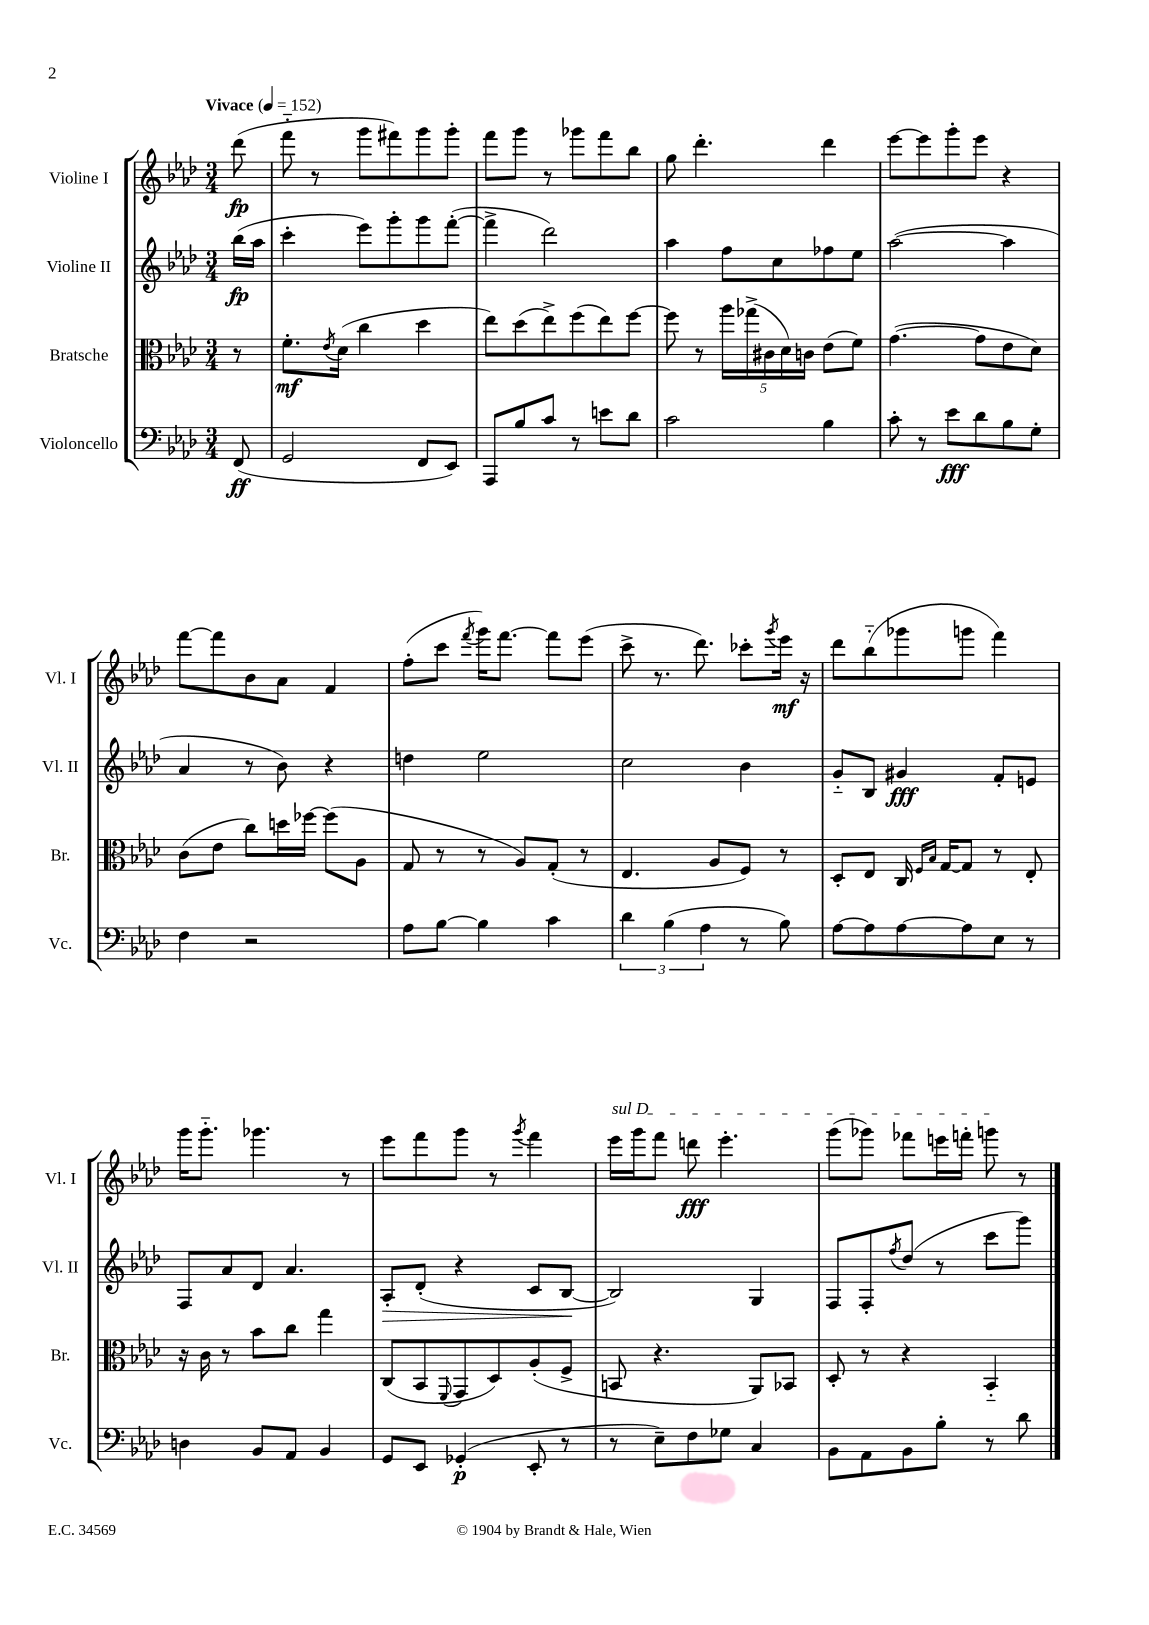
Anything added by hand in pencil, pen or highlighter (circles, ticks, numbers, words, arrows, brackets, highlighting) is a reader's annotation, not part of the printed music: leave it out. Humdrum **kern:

**kern	**kern	**kern	**kern
*staff4	*staff3	*staff2	*staff1
*clefF4	*clefC3	*clefG2	*clefG2
*k[b-e-a-d-]	*k[b-e-a-d-]	*k[b-e-a-d-]	*k[b-e-a-d-]
*M3/4	*M3/4	*M3/4	*M3/4
*MM152	*MM152	*MM152	*MM152
(8FF	8r	(16bb-	(8ddd-
.	.	16aa-	.
=	=	=	=
2GG	8.f'	4ccc'	8fff'~
.	.	.	8r
.	8qe-	.	.
.	(16d-	.	.
.	4cc	8eee-)	8ggg
.	.	8ggg'	8fff#)
8FF	4dd-	8ggg	8ggg
8EE-)	.	([8fff'	8ggg'
=	=	=	=
8AAA-	8ee-)	4fff^]	8fff
8B-	(8dd-	.	8ggg
8c	8ee-^)	2ddd-)	8r
8r	(8ff	.	8ggg-
8e	8ee-)	.	8fff
8d-	[8ff	.	8bb-
=	=	=	=
2c	8ff]	4aa-	8gg
.	8r	.	4.ddd-'
.	20aa-	8ff	.
.	(20gg-^	.	.
.	20c#	.	.
.	.	8cc	.
.	20d-)	.	.
.	20c	.	.
4B-	(8e-	8ff-	4ddd-
.	8f)	8ee-	.
=	=	=	=
8c'	([4.g	([2aa-	[8eee-
8r	.	.	8eee-]
8e-	.	.	8ggg'
8d-	8g]	.	8eee-
8B-	8e-	4aa-]	4r
8G'	8d-)	.	.
=	=	=	=
4F	(8c	4a-	[8fff
.	8e-	.	8fff]
2r	8cc)	8r	8b-
.	16dd	8b-)	8a-
.	[16ff-	.	.
.	(8ff-]	4r	4f
.	8A-	.	.
=	=	=	=
8A-	8G	4dd	(8ff'
[8B-	8r	.	8ccc
.	.	.	8qfff
4B-]	8r	2ee-	16ggg)
.	.	.	[8.fff
.	8A-)	.	.
4c	(8G'	.	8fff]
.	8r	.	(8eee-
=	=	=	=
6d-	4.E-	2cc	8ccc^
.	.	.	8.r
(6B-	.	.	.
.	.	.	8.ddd-)
6A-	.	.	.
.	8A-	.	.
8r	8F)	4b-	8ccc-'
.	.	.	8qggg
8B-)	8r	.	16eee-
.	.	.	16r
=	=	=	=
[8A-	8D-'	8g'~	8ddd-
8A-]	8E-	8B-	(8bb-'~
[8A-	16C	4g#	8ggg-
.	16qqF	.	.
.	16qqB-	.	.
.	[16G	.	.
8A-]	8G]	.	8ggg
8E-	8r	8f'	4fff)
8r	8E-'	8e	.
=	=	=	=
4D	16r	8F	16ggg
.	16c	.	8.ggg'~
.	8r	8a-	.
8BB-	8b-	8d-	4.ggg-
8AA-	8cc	4.a-	.
4BB-	4gg	.	.
.	.	.	8r
=	=	=	=
8GG	(8C	8A-'	8eee-
8EE-	8BB-	(8d-'	8fff
.	8qqFF	.	.
(4GG-'	8GG	4r	8ggg
.	8D-)	.	8r
.	.	.	8qggg
8EE-'	(8A-'	8c	4fff
8r	8F^	[8B-	.
=	=	=	=
8r	8BB	2B-])	16eee-
.	.	.	16ggg
8E-~)	4.r	.	8fff
8F	.	.	8ddd
8G-	.	.	4.eee-'
4C	8AA-)	4G	.
.	8BB-	.	.
=	=	=	=
8BB-	8D-'	8F	(8ggg
8AA-	8r	8F'	8ggg-)
.	.	8qff	.
8BB-	4r	(8dd-	8fff-
8B-'	.	8r	16eee
.	.	.	16fff'
8r	4BB-'~	8ccc	8ggg
8d-	.	8ggg)	8r
==	==	==	==
*-	*-	*-	*-
